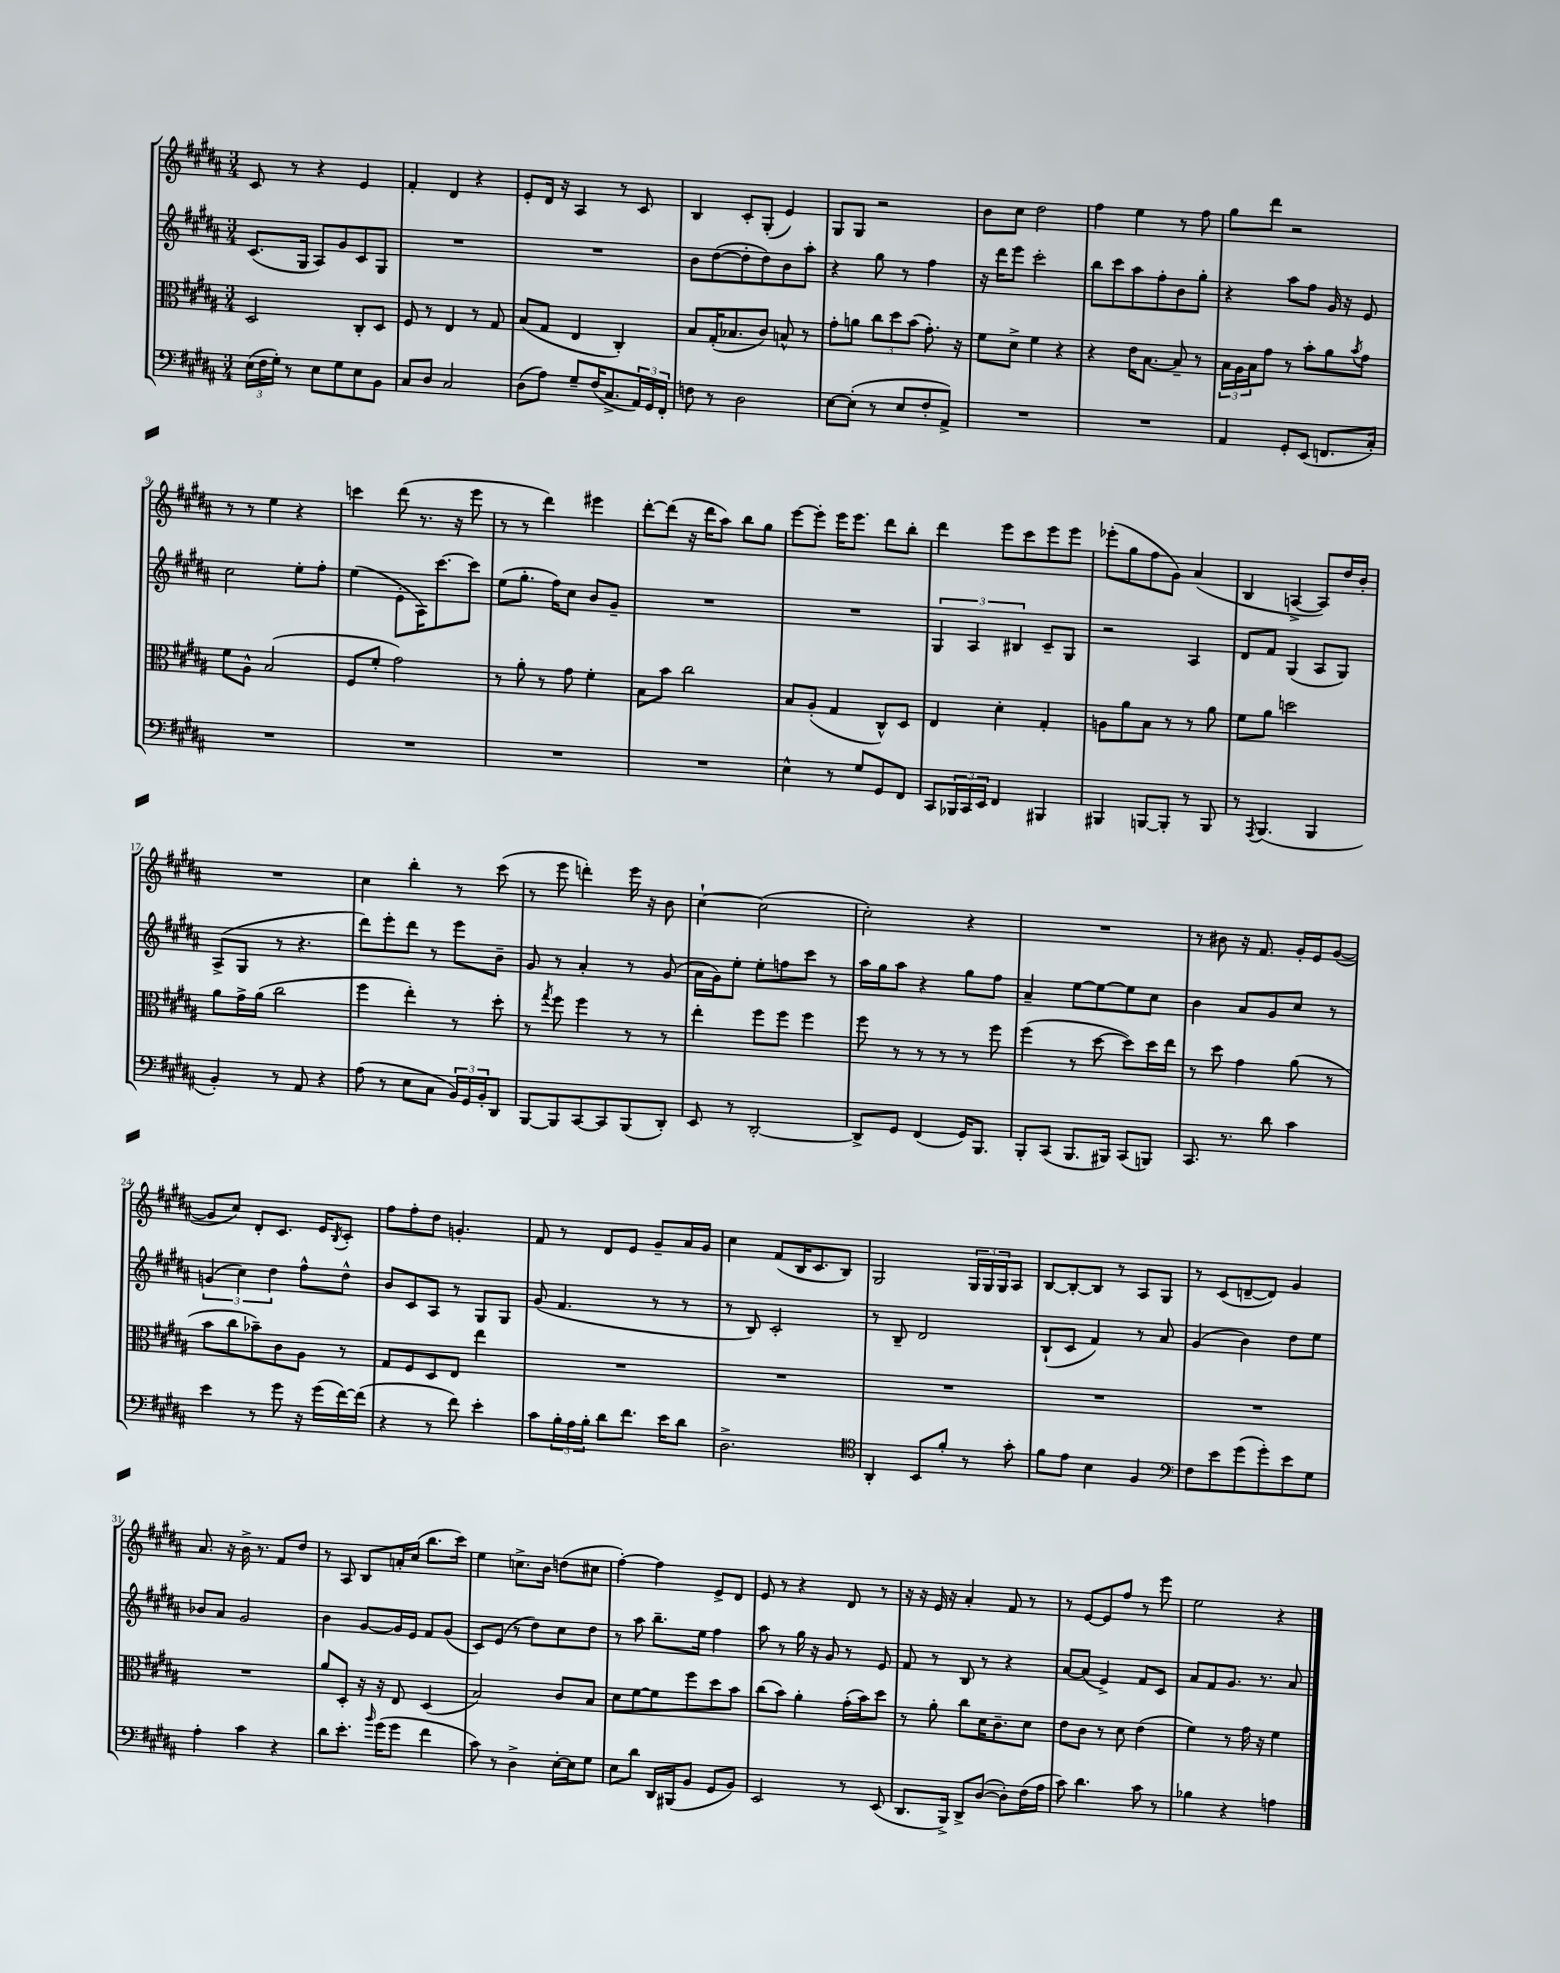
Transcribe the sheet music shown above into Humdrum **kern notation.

**kern	**kern	**kern	**kern
*part4	*part3	*part2	*part1
*staff4	*staff3	*staff2	*staff1
*clefF4	*clefC3	*clefG2	*clefG2
*k[f#c#g#d#a#]	*k[f#c#g#d#a#]	*k[f#c#g#d#a#]	*k[f#c#g#d#a#]
*M3/4	*M3/4	*M3/4	*M3/4
=1	=1	=1	=1
(24E\LL	2D#/	(8.c#/L	8c#/
24F#\	.	.	.
24G#'\JJ)	.	.	.
8r	.	.	8r
.	.	16G#/Jk	.
8E\L	.	8A#/L)	4r
8G#\	.	8g#/	.
8E\	8C#'/L	8c#/	4e/
8BB\J	8D#/J	8G#/J	.
=2	=2	=2	=2
8C#/L	8F#/	2.r	4f#'/
8D#/J	8r	.	.
2C#/	4E/	.	4d#/
.	8r	.	4r
.	8G#/	.	.
=3	=3	=3	=3
(8D#\L	(8B/L	2.r	8e'/L
8A#\J)	8G#/J	.	16d#/Jk
.	.	.	16r
8G#~/L	4E/	.	4A#/
(16F#/K	.	.	.
8.C#^/	.	.	.
.	4C#'/)	.	8r
24AA#/L)	.	.	8c#/
24GG#/	.	.	.
24FF#'/JJ	.	.	.
=4	=4	=4	=4
8Fn\	8B/L	8b\L	4B/
8r	(16G#'/K	([8dd#\	.
.	8.B-X/	.	.
2D#\	.	8dd#'\]	8c#'/L
.	8c#/J)	8dd#\)	(8G#'/J
.	8Bn^^/	8b\	4e/)
.	8r	8aa#'\J	.
=5	=5	=5	=5
[8E\L	8g#'\L	4r	8G#/L
(8E'\J]	8an\J	.	8G#/J
8r	12cc#\L	8gg#\	2r
.	12dd#\	.	.
8E/L	.	8r	.
.	(12b\J	.	.
8F#'/	8.g#'\)	4ff#\	.
8AA#^/J)	.	.	.
.	16r	.	.
=6	=6	=6	=6
2.r	8f#\L	16r	8b\L
.	.	16ddd#\KL	.
.	8d#^\J	8eee\J	8cc#\J
.	4f#\	2ccc#'\	2dd#\
.	4r	.	.
=7	=7	=7	=7
2.r	4r	8bb\L	4ff#\
.	.	8ccc#\	.
.	16e\KL	8aa#\	4ee\
.	[8.B\J	.	.
.	.	8ff#'\	.
.	8B~/]	8b\	8r
.	8r	8gg#'\J	8ff#\
=8	=8	=8	=8
4AA#/	24B\LL	4r	8gg#\L
.	24A#\	.	.
.	24B\J	.	.
.	8g#\J	.	8ddd#\J
8GG#'/L	8r	8aa#\L	2r
(8EE/J	8b'\L	8ff#\J	.
8.FFn/L	8a#\	16g#/	.
.	.	16r	.
.	8qb/	.	.
.	8g#\J	8e/	.
16C#'/Jk)	.	.	.
!!LO:LB:g=z
=9	=9	=9	=9
2.r	8f#\L	2cc#\	8r
.	8A#^^\J	.	8r
.	(2B/	.	4ee\
.	.	8ee'\L	4r
.	.	8ff#'\J	.
=10	=10	=10	=10
2.r	8F#/L	(4ee\	4cccn\
.	8f#'/J	.	.
.	2g#\)	8e'\L	(8ddd#\
.	.	16A#\K)	8.r
.	.	[8.ccc#\	.
.	.	.	16r
.	.	8ccc#\J]	8eee\
=11	=11	=11	=11
2.r	8r	(8ee\L	8r
.	8a#'\	8.gg#'\J	8r
.	8r	.	4ddd#\)
.	.	16ff#\KL)	.
.	8g#\	8cc#\J	.
.	4f#'\	8b/L	4eee#X\
.	.	8g#~/J	.
=12	=12	=12	=12
2.r	8B\L	2.r	[8ddd#'\L
.	8b\J	.	(8ddd#\J]
.	2cc#\	.	16r
.	.	.	16ddd#\KL
.	.	.	8aa#\J)
.	.	.	8bb\L
.	.	.	8gg#\J
=13	=13	=13	=13
4E^^\	8B/L	2.r	[8eee\L
.	(8A#'/J	.	8eee'\J]
8r	4G#/	.	16eee\KL
.	.	.	8.eee\J
8G#/L	.	.	.
8GG#/	8C#^^/L)	.	8ddd#\L
8FF#/J	8D#/J	.	8bb'\J
=14	=14	=14	=14
8CC#/L	4E/	6G#/	4ddd#\
24BBB-X/L	.	.	.
24CC#/	.	6A#/	.
24EE/JJ	.	.	.
4FF#/	4d#'\	.	8eee\L
.	.	6B#X/	.
.	.	.	8ccc#\
4BBB#X/	4G#'/	8c#~/L	8eee\
.	.	8G#/J	8eee\J
=15	=15	=15	=15
4BBB#X/	8An\L	2r	(8eee-X'\L
.	8a#\	.	8gg#\
[8BBBn/L	8B\J	.	8ff#\
8BBB'/J]	8r	.	8g#\J)
8r	8r	4A#/	(4a#/
8BBB/	8a#\	.	.
=16	=16	=16	=16
8r	8f#\L	8d#/L	4B/
8qAAA#/	.	.	.
(4.BBB/	8a#\J	8f#/J	.
.	2ddn\	(4G#/	[4An^/
4BBB/	.	8A#/L	8A/L])
.	.	8G#/J)	16dd#/L
.	.	.	16b'/JJ
!!LO:LB:g=z
=17	=17	=17	=17
4BB'/)	8a#\L	(8A#^/L	2.r
.	16g#^\L	8G#/J	.
.	(16a#\JJ	.	.
8r	2cc#\	8r	.
8AA#/	.	4.r	.
4r	.	.	.
=18	=18	=18	=18
(8A#\	4ff#\	8ddd#\L)	4cc#\
8r	.	8eee'\	.
8E\L	4ee'\)	8ddd#\J	4bb'\
8C#\J	.	8r	.
24BB/LL)	8r	8eee\L	8r
24GG#/	.	.	.
24BB'/J	.	.	.
8DD#/J	8dd#'\	8b~\J	(8ccc#\
=19	=19	=19	=19
[8BBB/L	8r	8g#/	8r
.	8qgg#/	.	.
8BBB/]	8ff#\	8r	8eee\
[8CC#/	4ff#\	4a#'/	4dddn'\)
8CC#/]	.	.	.
(8BBB/	8r	8r	16eee\
.	.	.	16r
8DD#'/J)	8r	(8g#/	8b\
=20	=20	=20	=20
8EE/	4ee'\	16a#\LL	[4cc#`\
.	.	16g#\J)	.
8r	.	8ee'\J	.
[2DD#'/	8ff#\L	8ee'\L	(2cc#\]
.	8ff#\J	8ffn\	.
.	4ff#\	8ccc#\J	.
.	.	8r	.
=21	=21	=21	=21
8DD#^/L]	8ff#\	16aa#\LL	2cc#'\)
.	.	16gg#\J	.
8GG#/J	8r	8aa#\J	.
(4FF#/	8r	4r	.
.	8r	.	.
16GG#/KL)	8r	8gg#\L	4r
8.BBB/J	.	.	.
.	8ff#\	8ff#\J	.
=22	=22	=22	=22
8BBB'/L	(4ff#\	4a#~/	2.r
(8CC#/J	.	.	.
8.BBB/L	8r	[8ee\L	.
.	[8dd#\	8ee\_	.
16BBB#X/Jk)	.	.	.
(8CC#/L	8dd#\L])	8ee\]	.
8BBBn/J)	16dd#\L	8cc#\J	.
.	16ee\JJ	.	.
=23	=23	=23	=23
8.CC#/	8r	4b\	8r
.	8dd#\	.	8b#X\
8.r	.	.	.
.	4g#\	8a#/L	16r
.	.	.	8.f#/
8d#\	.	8g#/	.
4c#\	(8a#\	8cc#/J	16g#'/LL
.	.	.	16e/J
.	8r	8r	([8g#/J
!!LO:LB:g=z
=24	=24	=24	=24
4e\	8b\L	(6gn/	8g#/L]
.	8cc#\	.	8cc#/J)
.	.	6cc#\)	.
8r	8b-X~\)	.	8d#'/L
.	.	6dd#\	.
8g#\	8c#\	.	8.c#/J
16r	8A#\J	8ff#^^\L	.
(16g#\LL	.	.	16e/KL
.	.	.	8qB/
[16f#\)	8r	8dd#^^\J	8c#'/J
(16f#\JJ]	.	.	.
=25	=25	=25	=25
4r	8G#/L	8b/L	8ff#\L
.	8F#/	8c#/	8ff#'\
8r	8D#/	8A#/J	8dd#\J
8f#\)	8E/J	8r	4.gn'/
4e'\	4ee\	8G#/L	.
.	.	8G#/J	.
=26	=26	=26	=26
8c#\L	2.r	(8g#/	8f#/
24B'\L	.	4.f#/	8r
24A#\	.	.	.
24B'\JJ	.	.	.
8d#\L	.	.	8d#/L
8.f#\J	.	.	8e/J
.	.	8r	8g#~/L
16e\KL	.	.	.
8d#\J	.	8r	16a#/L
.	.	.	16g#/JJ
=27	=27	=27	=27
2.D#^\	2.r	8r	4cc#\
.	.	8B/)	.
.	.	2c#'/	(8f#/L
.	.	.	16B/K
.	.	.	8.c#/
.	.	.	8B/J)
=28	=28	=28	=28
*clefC4	*	*	*
4AA#'/	2.r	8r	2G#/
.	.	8B~/	.
8BB/L	.	2d#/	.
8f#'/J	.	.	.
8r	.	.	24G#/LL
.	.	.	24G#/
.	.	.	24G#/J
8g#'\	.	.	8A#/J
=29	=29	=29	=29
8f#\L	2.r	(8B`/L	[8B/L
8e\J	.	8c#/J	8B'/_
4B\	.	4f#/)	8B/J]
.	.	.	8r
4F#/	.	8r	8A#/L
.	.	8a#/	8G#/J
=30	=30	=30	=30
*clefF4	*	*	*
8F#\L	2.r	(4g#/	8r
8e\	.	.	(8c#/L
(8g#\	.	4b\)	[8dn~/
8g#'\)	.	.	8d/J])
8e\	.	8dd#\L	4g#/
8G#\J	.	8ee\J	.
!!LO:LB:g=z
=31	=31	=31	=31
4A#'\	2.r	8b-X/L	8.a#/
.	.	8a#/J	.
.	.	.	16r
4c#\	.	2g#/	16b^\
.	.	.	8.r
4r	.	.	8f#/L
.	.	.	8dd#/J
=32	=32	=32	=32
8d#\L	8a#/L	4b\	8r
8.e'\J	8D#'/J	.	8A#/
.	16r	[8g#/L	8B/L
16qqb/	.	.	.
(16g#\KL	16r	.	.
8g#\J	8E/	16g#/L]	16an'/L
.	.	16e/JJ	(16cc#/JJ
4f#\	(4D#/	8f#/L	8.bb\L
.	.	(8g#/J	.
.	.	.	16ccc#\Jk)
=33	=33	=33	=33
8c#\)	2B/)	8c#/L)	4ee\
8r	.	(8e/J	.
4D#^\	.	8r	8.ccn^\L
.	.	8dd#\L)	.
.	.	.	16b\Jk
[16E'\LL	8c#/L	8cc#\	(8ddn\L
16E\J]	.	.	.
8G#\J	8B/J	8dd#\J	8cc#X\J
=34	=34	=34	=34
8E\L	8d#\L	8r	[4ff#'\)
8d#\J	[8f#\	8aa#\	.
16DD#/LL	8f#\]	8.bb~\L	4ff#\]
(16BBB#X/J	.	.	.
8BB/J	8ff#\	.	.
.	.	16ee\Jk	.
8GG#/L	8dd#\	4ff#\	8e^/L
8BB/J)	8b\J	.	8d#/J
=35	=35	=35	=35
2EE/	(8cc#\L	8aa#\	8e/
.	8b\J)	8r	8r
.	4a#'\	16gg#\	4r
.	.	16r	.
.	.	8g#/	.
8r	(16g#'\LL	8r	8d#/
.	16b\J)	.	.
(8EE/	8dd#\J	8e/	8r
=36	=36	=36	=36
8.DD#/L	8r	8f#/	16r
.	.	.	16r
.	8a#'\	8r	16e/
16BBB^/Jk)	.	.	16r
8DD#^/L	8cc#\L	8B/	4a#'/
([8D#/J	16d#\K	8r	.
.	8.c#~\	.	.
8D#'\L])	.	4r	8f#/
(16F#\L	8d#\J	.	8r
16A#\JJ	.	.	.
=37	=37	=37	=37
8c#\)	8e\L	[8a#/L	8r
4.d#\	8c#\J	(8a#/J]	[8e/L
.	8r	4e^/)	8e/]
.	8d#\	.	8ff#/J
8c#\	(4e\	8f#/L	8r
8r	.	8c#/J	8eee\
=38	=38	=38	=38
4B-X\	4f#\)	8a#/L	2ee\
.	.	8f#/	.
4r	8r	8.g#/J	.
.	16g#\	.	.
.	16r	8.r	.
4An\	4f#\	.	4r
.	.	8a#/	.
==	==	==	==
*-	*-	*-	*-
